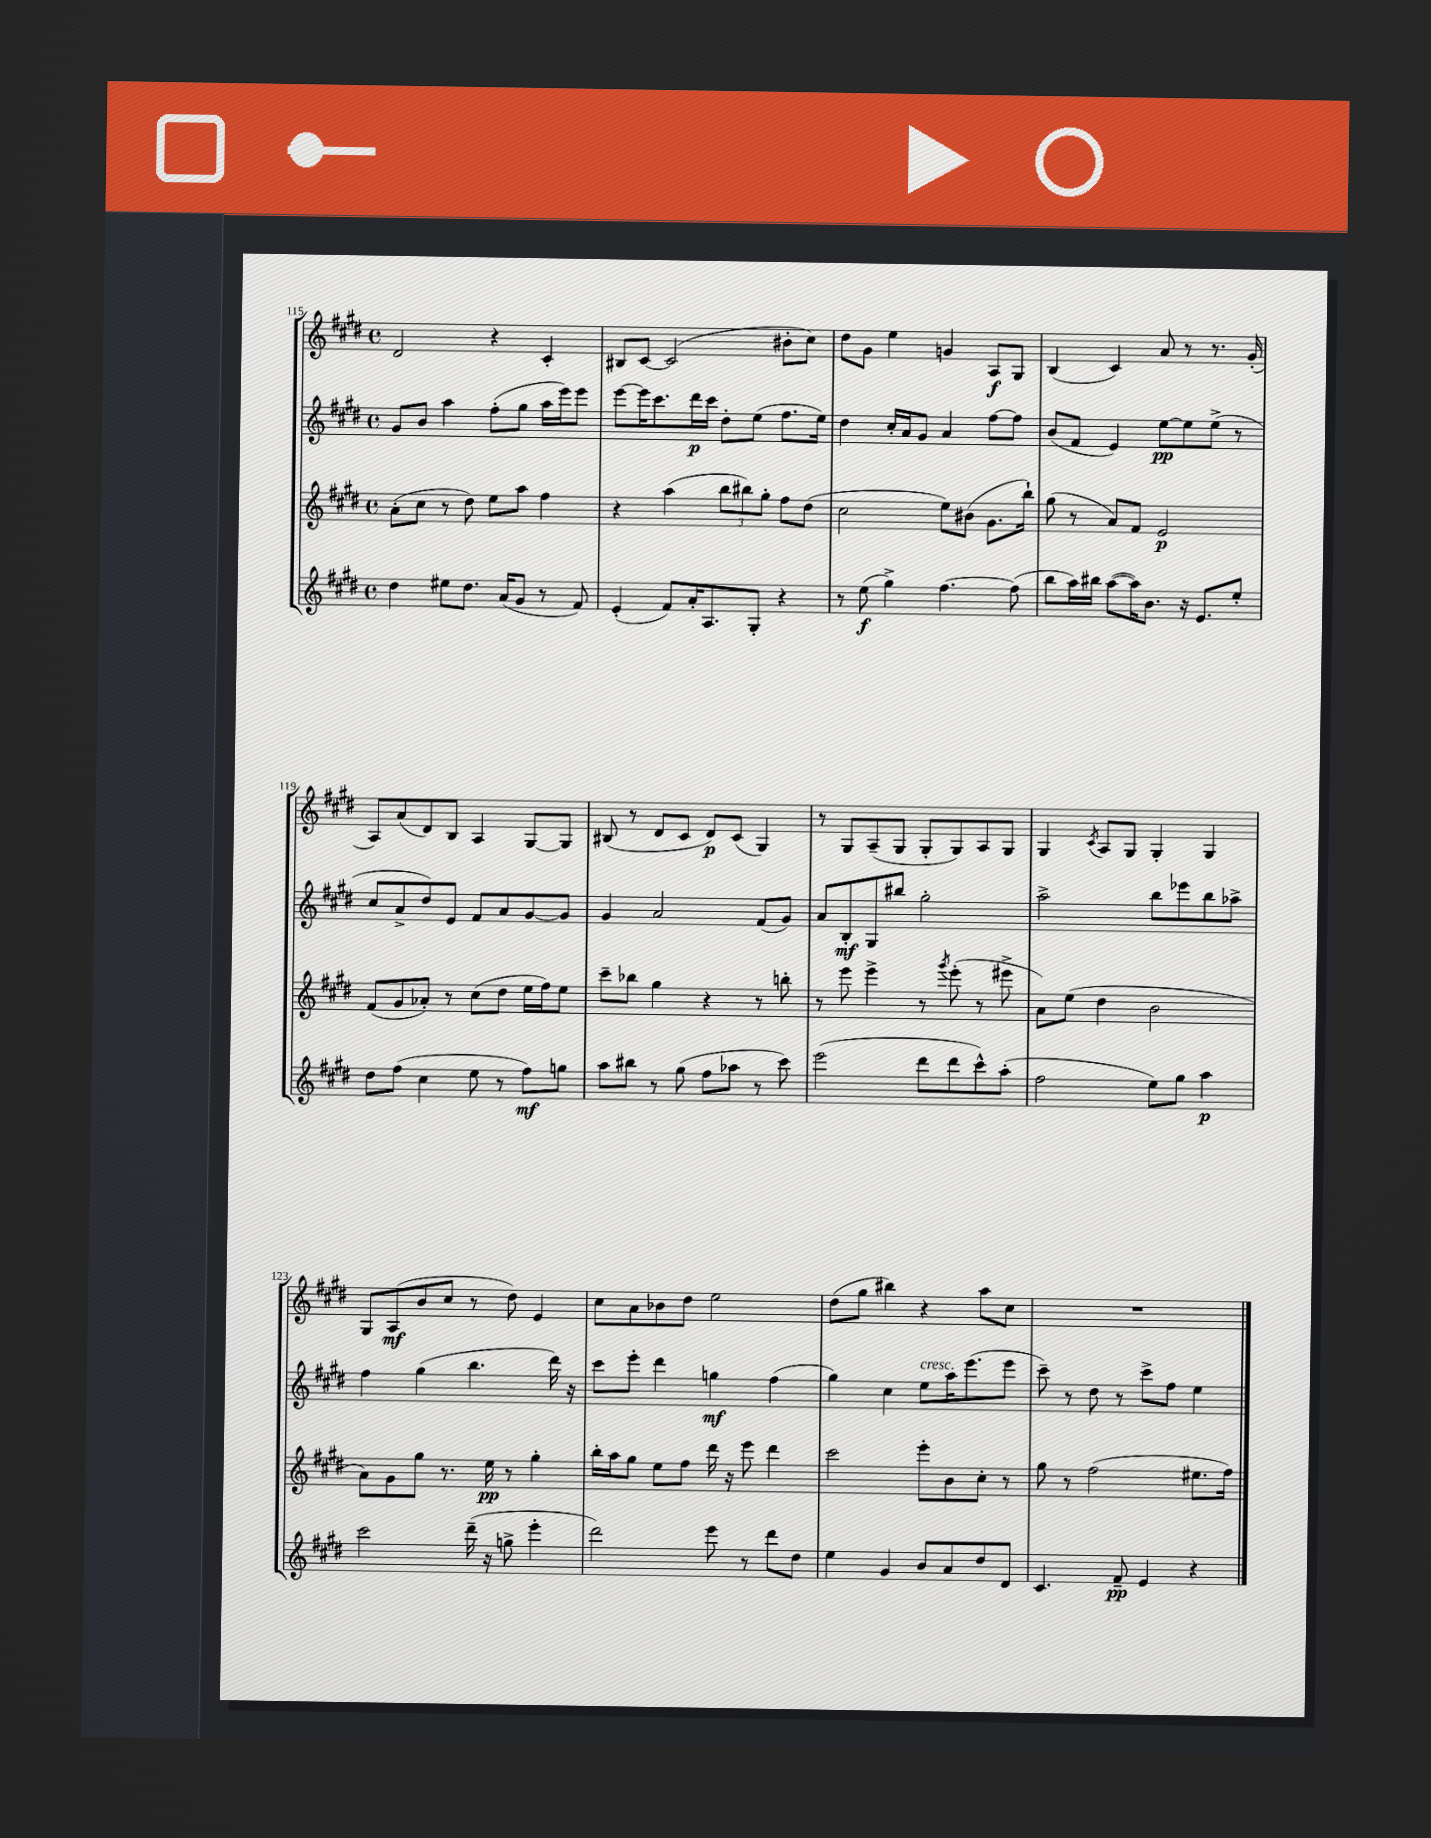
<<
\new StaffGroup <<
\new Staff = "s0" {
    \clef treble \key e \major \defaultTimeSignature \time 4/4
    dis'2 r4 cis'4-. |
    bis8 cis'8~ cis'2( bis'8-. cis''8) |
    dis''8 gis'8 e''4 g'4 a8\f gis8 |
    b4( cis'4) a'8 r8 r8. gis'16-.( |
    a8) a'8( dis'8) b8 a4 gis8~ gis8 |
    bis8( r8 dis'8 cis'8 dis'8\p) cis'8( gis4) |
    r8 gis8 a8--( gis8 gis8-. gis8) a8 gis8 |
    gis4 \acciaccatura { cis'8 } a8 gis8 gis4-. gis4 |
    gis8 a8\mf( b'8 cis''8 r8 dis''8) e'4 |
    cis''8 a'8 bes'8 dis''8 e''2 |
    dis''8( gis''8 bis''4) r4 a''8 cis''8 |
    R1 \bar "|." |
}
\new Staff = "s1" {
    \clef treble \key e \major \defaultTimeSignature \time 4/4
    gis'8 b'8 a''4 fis''8-.( gis''8 a''16 e'''16) e'''8 |
    e'''8~ e'''16 cis'''8. dis'''16\p cis'''16 dis''8-. e''8( fis''8. e''16) |
    dis''4 cis''16-. a'16 gis'8 a'4 fis''8~ fis''8 |
    b'8( fis'8 e'4) e''8~\pp e''8 e''8->( r8 |
    cis''8 a'8-> dis''8) e'8 fis'8 a'8 gis'8~ gis'8 |
    gis'4 a'2 fis'8( gis'8) |
    a'8 b8-.\mf gis8 bis''8 gis''2-. |
    a''2-> b''8 ees'''8 b''8 aes''8-> |
    fis''4 gis''4( b''4. dis'''16) r16 |
    cis'''8 e'''8-. dis'''4 g''4\mf fis''4( |
    gis''4) cis''4 e''8^\markup { \italic "cresc." } a''16 e'''8.( e'''8 |
    cis'''8--) r8 dis''8 r8 cis'''8-> fis''8 e''4 \bar "|." |
}
\new Staff = "s2" {
    \clef treble \key e \major \defaultTimeSignature \time 4/4
    a'8-.( cis''8 r8 dis''8) e''8 a''8 fis''4 |
    r4 a''4( \tuplet 3/2 { b''8 bis''8) gis''8-. } fis''8 dis''8( |
    cis''2 e''8) bis'8( gis'8. b''16-!) |
    gis''8( r8 a'8) fis'8 e'2\p |
    fis'8( gis'8 aes'8-.) r8 cis''8( dis''8 e''16 fis''16) e''8 |
    cis'''8-- bes''8 gis''4 r4 r8 b''8-. |
    r8 e'''8 e'''4-> r8 \acciaccatura { gis'''8 } e'''8-.( r8 eis'''8-> |
    a'8) e''8( dis''4 b'2 |
    a'8) gis'8 gis''8 r8. e''16\pp r8 gis''4-. |
    b''16-. a''16 gis''8 e''8 fis''8 dis'''16 r16 e'''8 dis'''4 |
    cis'''2 e'''8-. b'8 cis''8-. r8 |
    gis''8 r8 fis''2( eis''8. fis''16) \bar "|." |
}
\new Staff = "s3" {
    \clef treble \key e \major \defaultTimeSignature \time 4/4
    dis''4 eis''8 dis''8. a'16( gis'8 r8 fis'8) |
    e'4-.( fis'8) a'16-. a8. gis8-. r4 |
    r8 e''8\f( gis''4->) fis''4.~ fis''8( |
    b''8 a''16) bis''16 a''8~( a''16) b'8. r16 e'8. e''8-. |
    dis''8 fis''8( cis''4 e''8 r8 fis''8\mf) g''8 |
    a''8 bis''8 r8 gis''8( fis''8 aes''8 r8 cis'''8) |
    e'''2( dis'''8 dis'''8 cis'''8-^) a''8-.( |
    fis''2 e''8) gis''8 a''4\p |
    cis'''2 dis'''16--( r16 g''8-> e'''4-. |
    dis'''2) e'''8 r8 dis'''8 dis''8 |
    e''4 gis'4 b'8 a'8 dis''8 dis'8 |
    cis'4. fis'8--\pp e'4 r4 \bar "|." |
}
>>
>>
\layout { \context { \Score currentBarNumber = #115 } }
